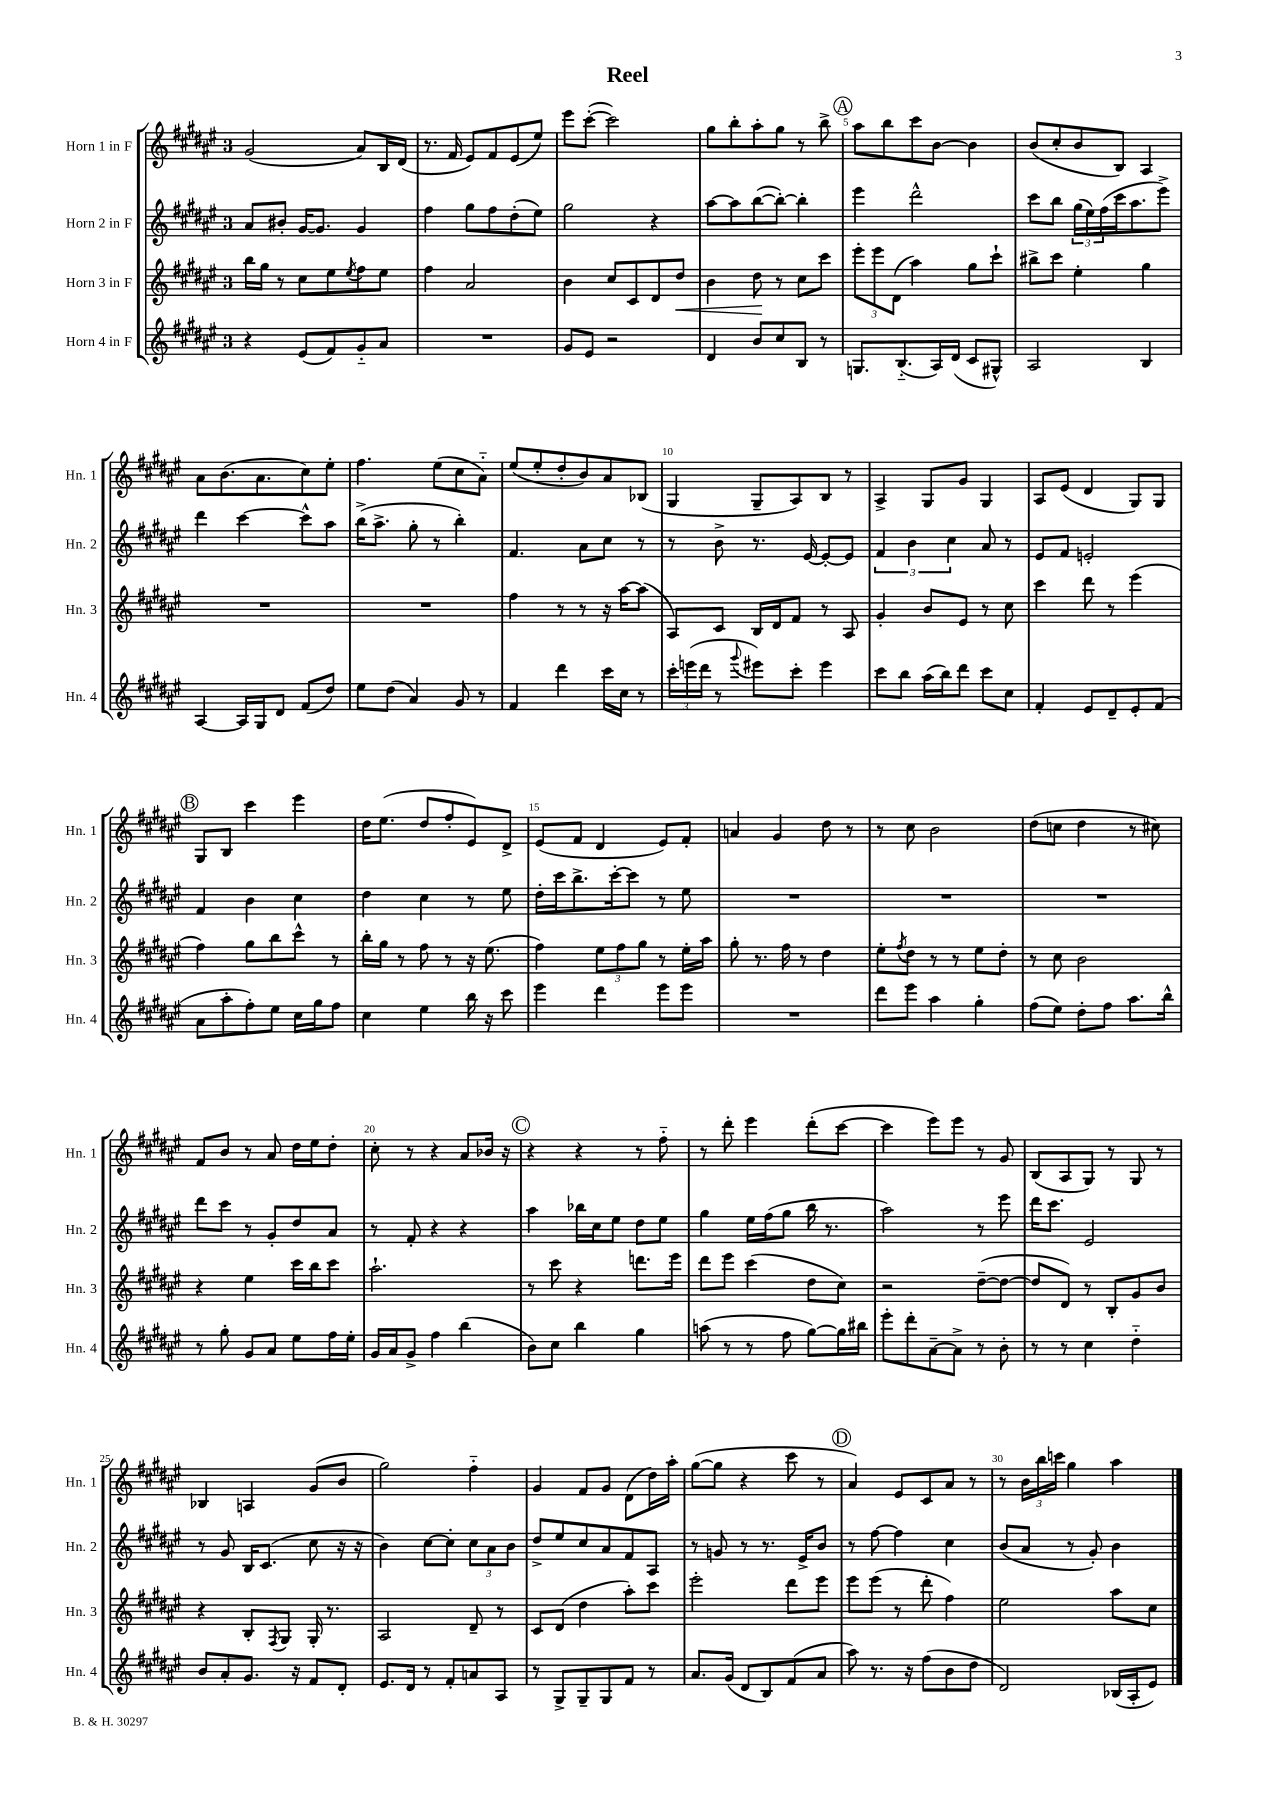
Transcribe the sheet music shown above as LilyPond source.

\header { title = "Reel" }
<<
\new StaffGroup <<
\new Staff = "s0" \with { instrumentName = "Horn 1 in F" shortInstrumentName = "Hn. 1" } {
    \clef treble \key fis \major \once \override Staff.TimeSignature.style = #'single-digit \time 3/4
    gis'2( ais'8) b16 dis'16( |
    r8. fis'16 eis'8) fis'8 eis'8( eis''8) |
    eis'''8 cis'''8~-.( cis'''2) |
    gis''8 b''8-. ais''8-. gis''8 r8 b''8-> |
    \mark \markup { \circle "A" } ais''8 b''8 cis'''8 b'8~ b'4 |
    b'8( cis''8-. b'8 b8) ais4 |
    ais'8 b'8.( ais'8. cis''8) eis''8-. |
    fis''4. eis''8( cis''8 ais'8-_) |
    eis''8( eis''8-. dis''8-. b'8) ais'8 bes8( |
    gis4 gis8-- ais8) b8 r8 |
    ais4-> gis8 gis'8 gis4 |
    ais8 eis'8( dis'4 gis8) gis8 |
    \mark \markup { \circle "B" } gis8 b8 cis'''4 eis'''4 |
    dis''16 eis''8.( dis''8 fis''8-. eis'8) dis'8-> |
    eis'8( fis'8 dis'4 eis'8) fis'8-. |
    a'4 gis'4 dis''8 r8 |
    r8 cis''8 b'2 |
    dis''8( c''8 dis''4 r8 cis''8) |
    fis'8 b'8 r8 ais'8 dis''16 eis''16 dis''8-. |
    cis''8-. r8 r4 ais'8 bes'16 r16 |
    \mark \markup { \circle "C" } r4 r4 r8 fis''8-_ |
    r8 dis'''8-. eis'''4 dis'''8-.( cis'''8~ |
    cis'''4 eis'''8) eis'''8 r8 gis'8 |
    b8( ais8 gis8) r8 gis8 r8 |
    bes4 a4 gis'8( b'8 |
    gis''2) fis''4-_ |
    gis'4 fis'8 gis'8 dis'8( dis''16) ais''16-. |
    gis''8~( gis''8 r4 cis'''8 r8 |
    \mark \markup { \circle "D" } ais'4) eis'8 cis'8 ais'8 r8 |
    r8 \tuplet 3/2 { b'16 b''16 c'''16 } gis''4 ais''4 \bar "|." |
}
\new Staff = "s1" \with { instrumentName = "Horn 2 in F" shortInstrumentName = "Hn. 2" } {
    \clef treble \key fis \major \once \override Staff.TimeSignature.style = #'single-digit \time 3/4
    ais'8 bis'8-. gis'16~ gis'8. gis'4 |
    fis''4 gis''8 fis''8 dis''8-.( eis''8) |
    gis''2 r4 |
    ais''8~ ais''8 b''8~( b''8~-.) b''4-. |
    \mark \markup { \circle "A" } eis'''4 dis'''2-^ |
    cis'''8 b''8 \tuplet 3/2 { gis''16( eis''16) fis''16( } cis'''16 ais''8. eis'''8->) |
    dis'''4 cis'''4~ cis'''8-^ ais''8 |
    b''16->( ais''8.-> gis''8-. r8 b''4-.) |
    fis'4. ais'8 cis''8 r8 |
    r8 b'8-> r8. eis'16~ eis'8~-. eis'8 |
    \tuplet 3/2 { fis'4 b'4 cis''4 } ais'8 r8 |
    eis'8 fis'8 e'2-. |
    \mark \markup { \circle "B" } fis'4 b'4 cis''4 |
    dis''4 cis''4 r8 eis''8 |
    dis''16-. cis'''16 b''8.-> cis'''16~-. cis'''8 r8 eis''8 |
    R2. |
    R2. |
    R2. |
    dis'''8 cis'''8 r8 gis'8-. dis''8 ais'8 |
    r8 fis'8-. r4 r4 |
    \mark \markup { \circle "C" } ais''4 bes''16 cis''16 eis''8 dis''8 eis''8 |
    gis''4 eis''16 fis''16( gis''8 b''16 r8. |
    ais''2) r8 eis'''8 |
    dis'''16 cis'''8. eis'2 |
    r8 gis'8 b16 cis'8.( cis''8 r16 r16 |
    b'4) cis''8~ cis''8-. \tuplet 3/2 { cis''8 ais'8 b'8 } |
    dis''8-> eis''8 cis''8 ais'8 fis'8 ais8 |
    r8 g'8 r8 r8. eis'16-> b'8 |
    \mark \markup { \circle "D" } r8 fis''8~ fis''4 cis''4 |
    b'8( ais'8 r8 gis'8-.) b'4 \bar "|." |
}
\new Staff = "s2" \with { instrumentName = "Horn 3 in F" shortInstrumentName = "Hn. 3" } {
    \clef treble \key fis \major \once \override Staff.TimeSignature.style = #'single-digit \time 3/4
    b''16 gis''16 r8 cis''8 eis''8 \acciaccatura { eis''8 } fis''8 eis''8 |
    fis''4 ais'2 |
    b'4 cis''8 cis'8 dis'8 dis''8\< |
    b'4 dis''8\! r8 cis''8 cis'''8 |
    \mark \markup { \circle "A" } \tuplet 3/2 { eis'''8-. eis'''8 dis'8( } ais''4) gis''8 cis'''8-! |
    bis''8-> cis'''8 eis''4-. gis''4 |
    R2. |
    R2. |
    fis''4 r8 r8 r16 ais''16~ ais''8( |
    ais8) cis'8 b16 dis'16 fis'8 r8 ais8 |
    gis'4-. b'8 eis'8 r8 cis''8 |
    cis'''4 dis'''8 r8 eis'''4( |
    \mark \markup { \circle "B" } fis''4) gis''8 b''8 cis'''8-^ r8 |
    b''16-. gis''16 r8 fis''8 r8 r16 eis''8.( |
    fis''4) \tuplet 3/2 { eis''8 fis''8 gis''8 } r8 eis''16-. ais''16 |
    gis''8-. r8. fis''16 r8 dis''4 |
    eis''8-. \acciaccatura { fis''8 } dis''8 r8 r8 eis''8 dis''8-. |
    r8 cis''8 b'2 |
    r4 eis''4 cis'''16 b''16 cis'''8 |
    ais''2.-! |
    \mark \markup { \circle "C" } r8 cis'''8 r4 d'''8. eis'''16 |
    dis'''8 eis'''8 cis'''4( dis''8 cis''8) |
    r2 dis''8~--( dis''8~ |
    dis''8 dis'8) r8 b8-. gis'8 b'8 |
    r4 b8-. \acciaccatura { fis8 } gis8 gis16-. r8. |
    ais2 dis'8-- r8 |
    cis'8 dis'8( dis''4 ais''8-.) cis'''8 |
    eis'''2-. dis'''8 eis'''8 |
    \mark \markup { \circle "D" } eis'''8 eis'''8( r8 dis'''8-. fis''4) |
    eis''2 ais''8 cis''8 \bar "|." |
}
\new Staff = "s3" \with { instrumentName = "Horn 4 in F" shortInstrumentName = "Hn. 4" } {
    \clef treble \key fis \major \once \override Staff.TimeSignature.style = #'single-digit \time 3/4
    r4 eis'8( fis'8) gis'8-_ ais'8 |
    R2. |
    gis'8 eis'8 r2 |
    dis'4 b'8 cis''8 b8 r8 |
    \mark \markup { \circle "A" } g8. b8.-_( ais16) dis'16( cis'8 gis8-^) |
    ais2 b4 |
    ais4~ ais16 gis16 dis'8 fis'8( dis''8) |
    eis''8 dis''8( ais'4) gis'8 r8 |
    fis'4 dis'''4 cis'''16 cis''16 r8 |
    \tuplet 3/2 { cis'''16-. e'''16( dis'''16 } r8 \appoggiatura { gis'''8 } eis'''8) cis'''8-. eis'''4 |
    cis'''8 b''8 ais''16( b''16) dis'''8 cis'''8 cis''8 |
    fis'4-. eis'8 dis'8-- eis'8-. fis'8( |
    \mark \markup { \circle "B" } ais'8 ais''8-. fis''8-.) eis''8 cis''16 gis''16 fis''8 |
    cis''4 eis''4 b''16 r16 cis'''8 |
    eis'''4 dis'''4 eis'''8 eis'''8 |
    R2. |
    dis'''8 eis'''8 ais''4 gis''4-. |
    fis''8( eis''8) dis''8-. fis''8 ais''8. b''16-^ |
    r8 gis''8-. gis'8 ais'8 eis''8 fis''16 eis''16-. |
    gis'16 ais'16 gis'8-> fis''4 b''4( |
    \mark \markup { \circle "C" } b'8) cis''8 b''4 gis''4 |
    a''8( r8 r8 fis''8 gis''8~) gis''16 bis''16 |
    eis'''8-. dis'''8-. ais'8~-- ais'8-> r8 b'8-. |
    r8 r8 cis''4 dis''4-_ |
    b'8 ais'8-. gis'8. r16 fis'8 dis'8-. |
    eis'8. dis'16 r8 fis'8-. a'8 ais8 |
    r8 gis8-> gis8-- gis8 fis'8 r8 |
    ais'8. gis'16( dis'8 b8) fis'8( ais'8 |
    \mark \markup { \circle "D" } ais''8) r8. r16 fis''8( b'8 dis''8 |
    dis'2) bes16( ais16-. eis'8) \bar "|." |
}
>>
>>
\layout { \context { \Score \override BarNumber.break-visibility = ##(#f #t #t) barNumberVisibility = #(every-nth-bar-number-visible 5) } }
